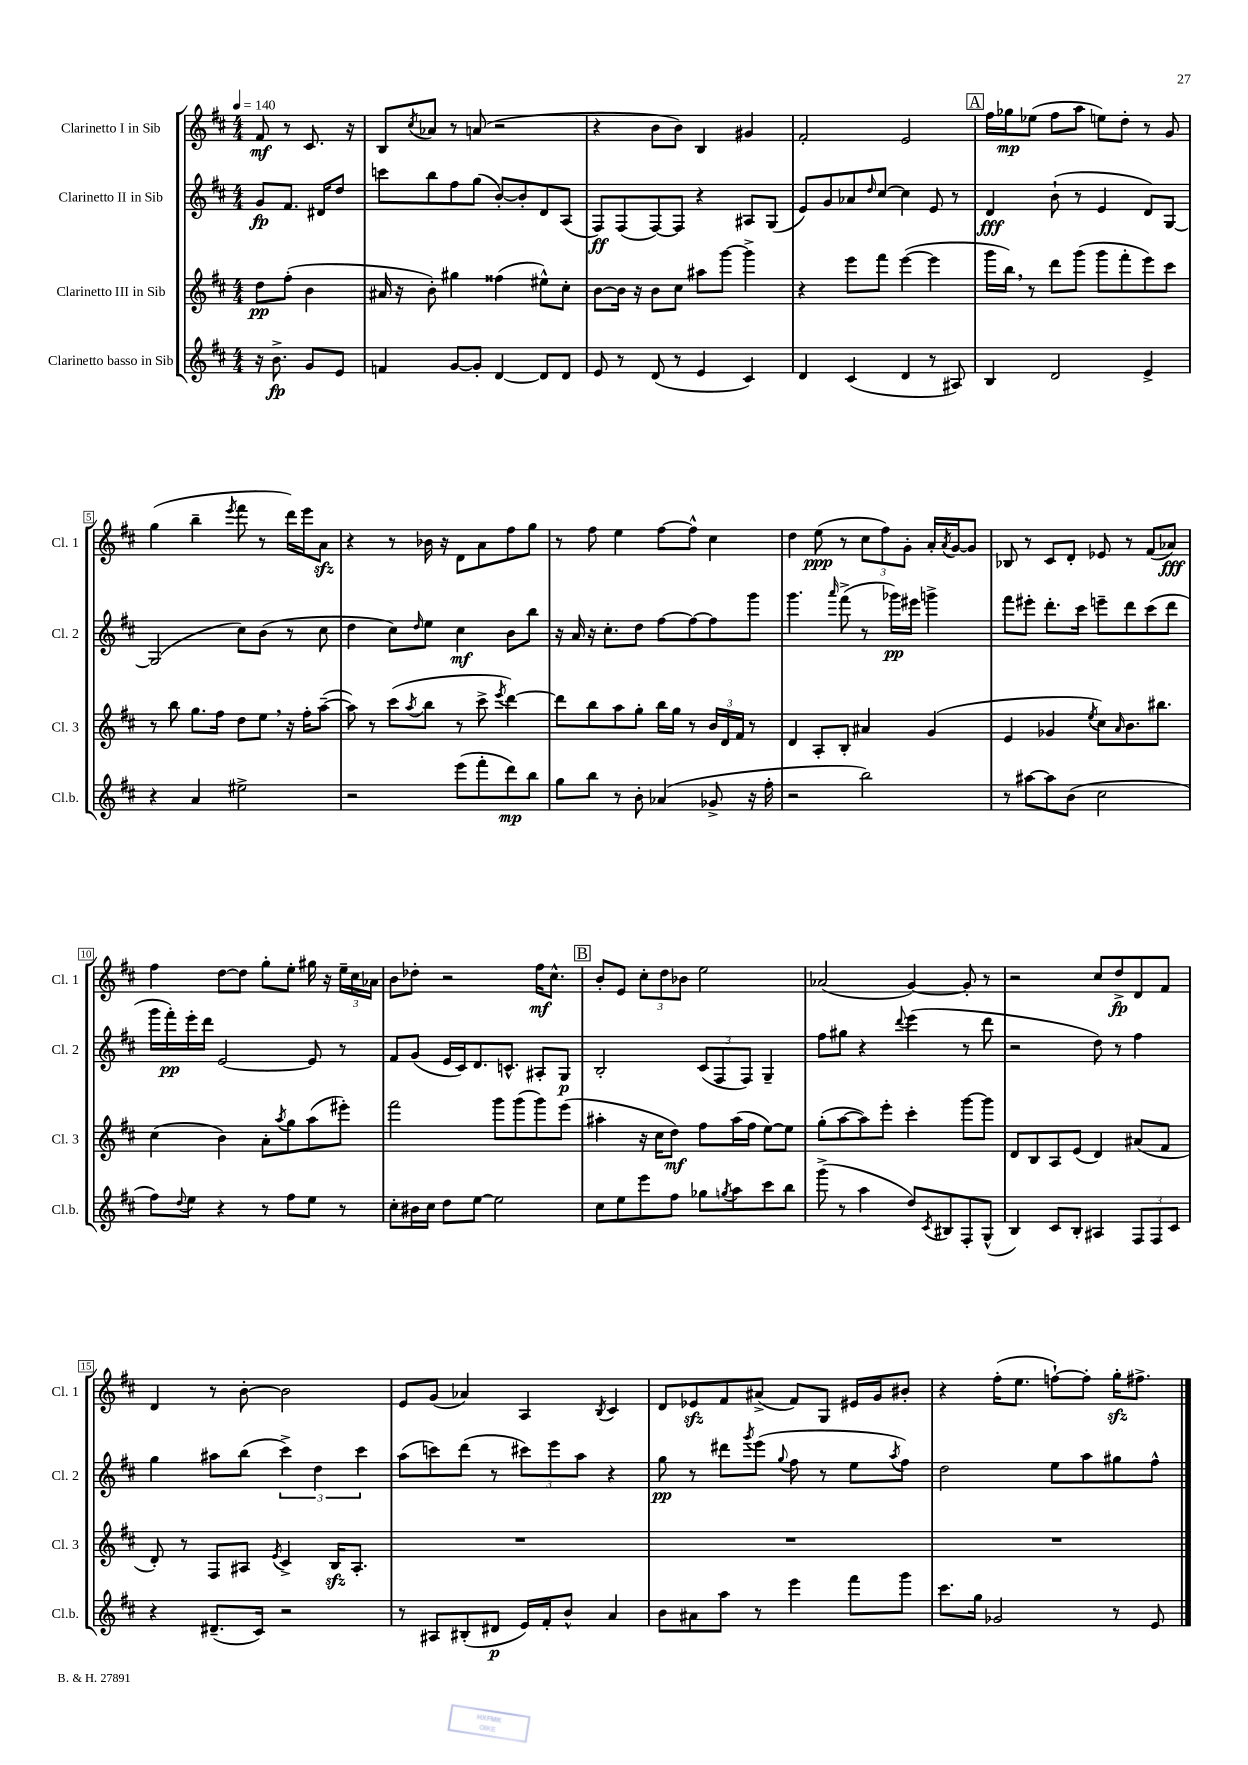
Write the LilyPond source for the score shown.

<<
\new StaffGroup <<
\new Staff = "s0" \with { instrumentName = "Clarinetto I in Sib" shortInstrumentName = "Cl. 1" } {
    \clef treble \key d \major \numericTimeSignature \time 4/4 \partial 2 \tempo 4 = 140
    fis'8\mf r8 cis'8. r16 |
    b8 \acciaccatura { cis''8 } aes'8 r8 a'8( r2 |
    r4 b'8 b'8) b4 gis'4 |
    fis'2-. e'2 |
    \mark \markup { \box "A" } fis''16 ges''16\mp ees''8( fis''8 a''8 e''8) d''8-. r8 g'8 |
    g''4( b''4-- \acciaccatura { e'''8 } fis'''8 r8 d'''16) e'''16 a'8\sfz |
    r4 r8 bes'16 r16 d'8 a'8 fis''8 g''8 |
    r8 fis''8 e''4 fis''8~ fis''8-^ cis''4 |
    d''4 e''8\ppp( r8 \tuplet 3/2 { cis''8 fis''8) g'8-. } a'16-. \acciaccatura { a'8 } g'16~ g'8 |
    bes8 r8 cis'8 d'8-. ees'8 r8 fis'8( aes'8\fff) |
    fis''4 d''8~ d''8 g''8-. e''8-. gis''16 r16 \tuplet 3/2 { e''16-- cis''16 aes'16 } |
    b'8 des''8-. r2 fis''16\mf cis''8.-^ |
    \mark \markup { \box "B" } b'8-. e'8 \tuplet 3/2 { cis''8-. d''8 bes'8 } e''2 |
    aes'2( g'4~) g'8-. r8 |
    r2 cis''8 d''8->\fp d'8 fis'8 |
    d'4 r8 b'8~-. b'2 |
    e'8 g'8( aes'4) a4 \acciaccatura { b8 } cis'4 |
    d'8 ees'8\sfz fis'8 ais'8->( fis'8) g8 eis'16 g'16 bis'8-. |
    r4 fis''16-.( e''8. f''8~-!) f''8-. g''16-.\sfz fis''8.-> \bar "|." |
}
\new Staff = "s1" \with { instrumentName = "Clarinetto II in Sib" shortInstrumentName = "Cl. 2" } {
    \clef treble \key d \major \numericTimeSignature \time 4/4 \partial 2
    g'8\fp fis'8. dis'16 d''8 |
    c'''8 b''8 fis''8 g''8( b'8~-.) b'8-. d'8 a8( |
    fis8\ff) fis8( fis8~) fis8 r4 ais8 g8( |
    e'8) g'8 aes'8 \grace { d''16 } cis''8~ cis''4 e'8 r8 |
    \mark \markup { \box "A" } d'4\fff b'8-!( r8 e'4 d'8) g8~ |
    g2( cis''8) b'8( r8 cis''8 |
    d''4 cis''8) \grace { d''16 } e''8 cis''4\mf b'8 b''8 |
    r16 a'16 r16 cis''8.-. d''8 fis''8~ fis''8~ fis''8 g'''8 |
    g'''4. \grace { a'''16 } fis'''8->( r8 ges'''16\pp) eis'''16 g'''4-> |
    fis'''8 eis'''8-. d'''8.-. cis'''16 e'''8-- d'''8 cis'''8( d'''8 |
    g'''16 fis'''16-.\pp) e'''16-. d'''16 e'2~ e'8 r8 |
    fis'8 g'8( e'16 cis'16) d'8. c'8.-^ ais8-. g8\p |
    \mark \markup { \box "B" } b2-. \tuplet 3/2 { cis'8( fis8 fis8) } g4-- |
    fis''8 gis''8 r4 \appoggiatura { d'''8 } e'''4( r8 d'''8 |
    r2 d''8) r8 fis''4 |
    g''4 ais''8 b''8( \tuplet 3/2 { cis'''4->) d''4 cis'''4 } |
    a''8( c'''8) d'''8( r8 \tuplet 3/2 { cis'''8) e'''8 a''8 } r4 |
    g''8\pp r8 dis'''8 \acciaccatura { g'''8 } e'''8( \appoggiatura { g''8 } fis''8 r8 e''8 \acciaccatura { a''8 } fis''8) |
    d''2 e''8 a''8 gis''8 fis''8-^ \bar "|." |
}
\new Staff = "s2" \with { instrumentName = "Clarinetto III in Sib" shortInstrumentName = "Cl. 3" } {
    \clef treble \key d \major \numericTimeSignature \time 4/4 \partial 2
    d''8\pp fis''8-.( b'4 |
    ais'16 r16 b'8-.) gis''4 fisis''4( eis''8-^) cis''8-. |
    b'8~ b'16 r16 b'8 cis''8 ais''8 g'''8~ g'''4-> |
    r4 e'''8 fis'''8 e'''4~( e'''4 |
    \mark \markup { \box "A" } g'''16 b''16) \breathe r8 d'''8 g'''8( g'''8 fis'''8-. e'''8) cis'''8 |
    r8 b''8 g''8. fis''16 d''8 e''8 \breathe r16 fis''16-. a''8~--( |
    a''8) r8 cis'''8( \acciaccatura { a''8 } b''8 r8 cis'''8-> \acciaccatura { e'''8 } d'''4~) |
    d'''8 b''8 a''8 g''8-. b''16 g''16 r8 \tuplet 3/2 { b'16 d'16 fis'16 } r8 |
    d'4 a8-. b8-. ais'4 g'4( |
    e'4 ges'4 \acciaccatura { e''8 } cis''8) \grace { a'16 } b'8. bis''8. |
    cis''4( b'4) a'8-. \acciaccatura { a''8 } g''8 a''8( eis'''8-.) |
    fis'''2 g'''8 g'''8( g'''8) e'''8( |
    \mark \markup { \box "B" } ais''4-. r16 cis''16 d''8\mf) fis''8 ais''16( fis''16 e''8~) e''8 |
    g''8-.( a''8~ a''8) e'''8-. cis'''4-. g'''8~ g'''8 |
    d'8 b8 a8 e'8( d'4) ais'8( fis'8 |
    d'8-.) r8 fis8 ais8 \acciaccatura { e'8 } cis'4-> b16\sfz ais8.-. |
    R1 |
    R1 |
    R1 \bar "|." |
}
\new Staff = "s3" \with { instrumentName = "Clarinetto basso in Sib" shortInstrumentName = "Cl.b." } {
    \clef treble \key d \major \numericTimeSignature \time 4/4 \partial 2
    r16 b'8.->\fp g'8 e'8 |
    f'4 g'8~ g'8-. d'4~ d'8 d'8 |
    e'8 r8 d'8( r8 e'4 cis'4) |
    d'4 cis'4( d'4 r8 ais8) |
    \mark \markup { \box "A" } b4 d'2 e'4-> |
    r4 a'4 eis''2-> |
    r2 e'''8( fis'''8-. d'''8\mp) b''8 |
    g''8 b''8 r8 b'8-. aes'4( ges'8-> r16 fis''16-. |
    r2 b''2) |
    r8 ais''8~ ais''8 b'8( cis''2 |
    fis''8) \appoggiatura { d''8 } e''8 r4 r8 fis''8 e''8 r8 |
    cis''8-. bis'16 cis''16 d''8 e''8~ e''2 |
    \mark \markup { \box "B" } cis''8 e''8 e'''8 fis''8 ges''8 \acciaccatura { g''8 } a''8 cis'''8 b''8 |
    g'''8->( r8 a''4 d''8) \acciaccatura { cis'8 } bis8 fis8-. g8-^( |
    b4) cis'8 b8-. ais4 \tuplet 3/2 { fis8 fis8 cis'8 } |
    r4 dis'8.--( cis'16) r2 |
    r8 ais8 bis8-.( dis'8\p e'16) fis'16-. b'8-^ a'4 |
    b'8 ais'8 a''8 r8 e'''4 fis'''8 g'''8 |
    cis'''8. g''16 ges'2 r8 e'8 \bar "|." |
}
>>
>>
\layout { \context { \Score \override BarNumber.stencil = #(make-stencil-boxer 0.1 0.3 ly:text-interface::print) } }
